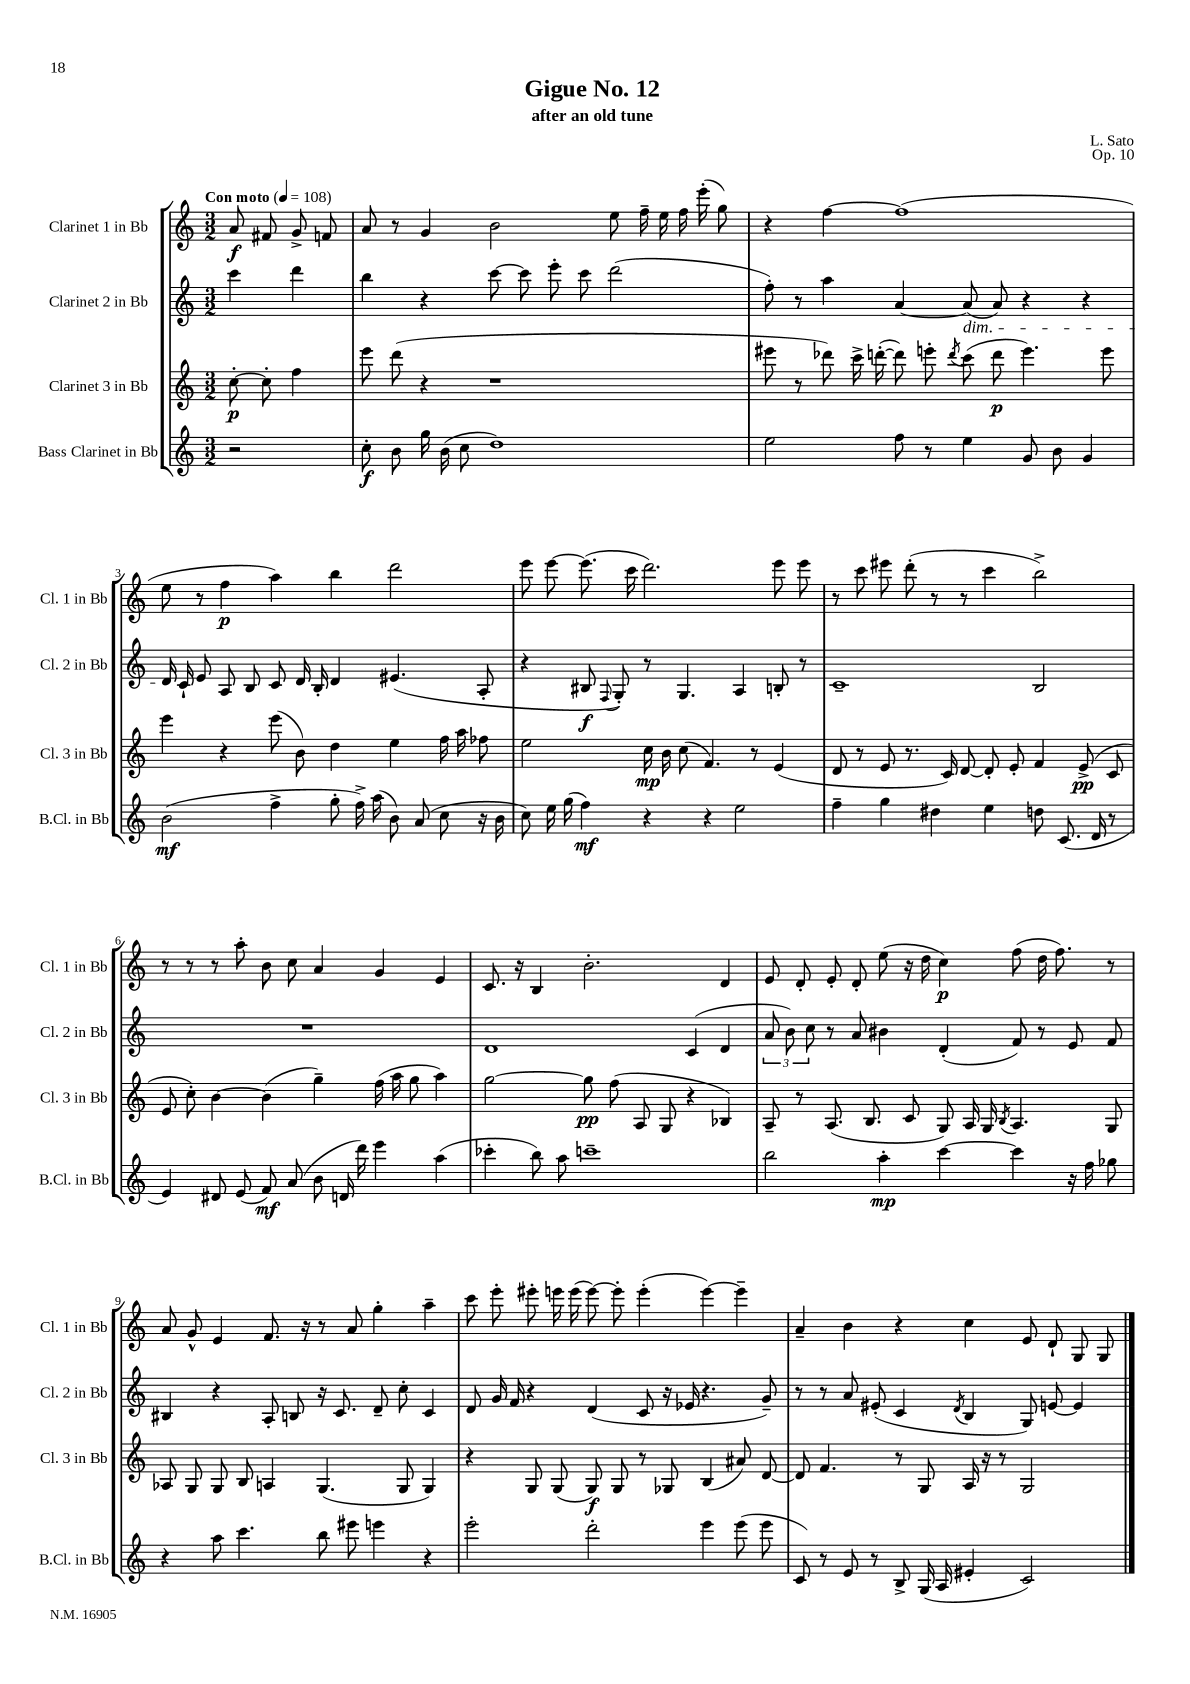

**kern	**dynam	**kern	**dynam	**kern	**dynam	**kern	**dynam
*part4	*part4	*part3	*part3	*part2	*part2	*part1	*part1
*staff4	*staff4	*staff3	*staff3	*staff2	*staff2	*staff1	*staff1
*I"Bass Clarinet in Bb	*	*I"Clarinet 3 in Bb	*	*I"Clarinet 2 in Bb	*	*I"Clarinet 1 in Bb	*
*I'B.Cl. in Bb	*	*I'Cl. 3 in Bb	*	*I'Cl. 2 in Bb	*	*I'Cl. 1 in Bb	*
*clefG2	*	*clefG2	*	*clefG2	*	*clefG2	*
*k[]	*	*k[]	*	*k[]	*	*k[]	*
*M3/2	*	*M3/2	*	*M3/2	*	*M3/2	*
*MM108	*	*MM108	*	*MM108	*	*MM108	*
=	=	=	=	=	=	=	=
!	!	!	!	!	!	!LO:TX:a:B:t=Con moto	!
2r	.	[8cc'\	p	4ccc\	.	8a/	f
.	.	8cc'\]	.	.	.	8f#X/	.
.	.	4ff\	.	4ddd\	.	8g^/	.
.	.	.	.	.	.	8fn/	.
=1	=1	=1	=1	=1	=1	=1	=1
8cc'\	f	8eee\	.	4bb\	.	8a/	.
8b\	.	(8ddd\	.	.	.	8r	.
16gg\	.	4r	.	4r	.	4g/	.
(16b\	.	.	.	.	.	.	.
8cc\	.	.	.	.	.	.	.
1dd)	.	1r	.	[8ccc\	.	2b\	.
.	.	.	.	8ccc\]	.	.	.
.	.	.	.	8eee'\	.	.	.
.	.	.	.	8ccc\	.	.	.
.	.	.	.	(2ddd\	.	8ee\	.
.	.	.	.	.	.	16ff~\	.
.	.	.	.	.	.	16ee\	.
.	.	.	.	.	.	16ff\	.
.	.	.	.	.	.	(16eee'\	.
.	.	.	.	.	.	8gg\)	.
=2	=2	=2	=2	=2	=2	=2	=2
2ee\	.	8eee#X\	.	8ff'\)	.	4r	.
.	.	8r	.	8r	.	.	.
.	.	8ddd-X\)	.	4aa\	.	[4ff\	.
.	.	16ccc^\	.	.	.	.	.
.	.	([16dddn'\	.	.	.	.	.
8ff\	.	8ddd\])	.	[4a/	.	(1ff]	.
8r	.	8eeen'\	.	.	.	.	.
.	.	8qddd/	.	.	.	.	.
!	!	!	!	!LO:TX:b:i:t=dim.	!	!	!
4ee\	.	(8ccc\	.	(8a/]	.	.	.
.	.	8ddd\	p	8a/)	.	.	.
8g/	.	4.eee\)	.	4r	.	.	.
8b\	.	.	.	.	.	.	.
4g/	.	.	.	4r	.	.	.
.	.	8eee\	.	.	.	.	.
!!LO:LB:g=z
=3	=3	=3	=3	=3	=3	=3	=3
(2b\	mf	4eee\	.	16d/	.	8ee\	.
.	.	.	.	16c`/	.	.	.
.	.	.	.	8e/	.	8r	.
.	.	4r	.	8A/	.	4ff\	p
.	.	.	.	8B/	.	.	.
4ff^\	.	(8eee\	.	8c/	.	4aa\)	.
.	.	8b\)	.	16d/	.	.	.
.	.	.	.	16B'/	.	.	.
8gg'\	.	4dd\	.	4d/	.	4bb\	.
16ff^\)	.	.	.	.	.	.	.
(16aa\	.	.	.	.	.	.	.
8b\)	.	4ee\	.	(4.e#X/	.	2ddd\	.
(8a/	.	.	.	.	.	.	.
8cc\	.	16ff\	.	.	.	.	.
.	.	16aa\	.	.	.	.	.
16r	.	8ff-X\	.	8A'/	.	.	.
16b\	.	.	.	.	.	.	.
=4	=4	=4	=4	=4	=4	=4	=4
8cc\)	.	2ee\	.	4r	.	8eee\	.
16ee\	.	.	.	.	.	[8eee\	.
(16gg\	.	.	.	.	.	.	.
4ff\)	mf	.	.	8B#X/	f	(8.eee\]	.
.	.	.	.	8qqF/	.	.	.
.	.	.	.	8G'/)	.	.	.
.	.	.	.	.	.	16ccc\	.
4r	.	16cc\	mp	8r	.	2.ddd\)	.
.	.	16b\	.	.	.	.	.
.	.	(8cc\	.	4.G/	.	.	.
4r	.	4.f/)	.	.	.	.	.
2ee\	.	.	.	4A/	.	.	.
.	.	8r	.	.	.	.	.
.	.	(4e/	.	8Bn'/	.	8eee\	.
.	.	.	.	8r	.	8eee\	.
=5	=5	=5	=5	=5	=5	=5	=5
4ff~\	.	8d/	.	1c~	.	8r	.
.	.	8r	.	.	.	8ccc\	.
4gg\	.	8e/	.	.	.	8eee#X\	.
.	.	8.r	.	.	.	(8ddd'\	.
4dd#X\	.	.	.	.	.	8r	.
.	.	16c/)	.	.	.	.	.
.	.	[8d/	.	.	.	8r	.
4ee\	.	8d'/]	.	.	.	4ccc\	.
.	.	8e'/	.	.	.	.	.
8ddn\	.	4f/	.	2B/	.	2bb^\)	.
(8.c/	.	.	.	.	.	.	.
.	.	(8e^/	pp	.	.	.	.
16d/	.	.	.	.	.	.	.
8r	.	8c/	.	.	.	.	.
!!LO:LB:g=z
=6	=6	=6	=6	=6	=6	=6	=6
4e/)	.	8e/	.	1.r	.	8r	.
.	.	8cc'\)	.	.	.	8r	.
8d#X/	.	[4b\	.	.	.	8r	.
(8e/	.	.	.	.	.	8aa'\	.
8f/)	mf	(4b\]	.	.	.	8b\	.
(8a/	.	.	.	.	.	8cc\	.
8b\	.	4gg~\)	.	.	.	4a/	.
16dn/	.	.	.	.	.	.	.
16ddd\)	.	.	.	.	.	.	.
4eee\	.	(16ff\	.	.	.	4g/	.
.	.	16aa\	.	.	.	.	.
.	.	8gg\	.	.	.	.	.
(4aa\	.	4aa\)	.	.	.	4e/	.
=7	=7	=7	=7	=7	=7	=7	=7
4ccc-X'\	.	[2gg\	.	1d	.	8.c/	.
.	.	.	.	.	.	16r	.
8bb\)	.	.	.	.	.	4B/	.
8aa\	.	.	.	.	.	.	.
1cccn~	.	8gg\]	pp	.	.	2.b'\	.
.	.	(8ff\	.	.	.	.	.
.	.	8A/	.	.	.	.	.
.	.	8G/	.	.	.	.	.
.	.	4r	.	(4c/	.	.	.
.	.	4B-X/)	.	4d/	.	4d/	.
=8	=8	=8	=8	=8	=8	=8	=8
2bb\	.	8A~/	.	12a/	.	8e/	.
.	.	.	.	12b\)	.	.	.
.	.	8r	.	.	.	8d'/	.
.	.	.	.	12cc\	.	.	.
.	.	(8.A/	.	8r	.	8e'/	.
.	.	.	.	8a/	.	8d'/	.
.	.	8.B/	.	.	.	.	.
4aa'\	mp	.	.	4b#X\	.	(8ee\	.
.	.	8c/	.	.	.	16r	.
.	.	.	.	.	.	16dd\	.
[4ccc\	.	8G/)	.	(4d'/	.	4cc\)	p
.	.	16A/	.	.	.	.	.
.	.	16G/	.	.	.	.	.
.	.	8qB/	.	.	.	.	.
4ccc\]	.	4.A/	.	8f/)	.	(8ff\	.
.	.	.	.	8r	.	16dd\	.
.	.	.	.	.	.	8.ff\)	.
16r	.	.	.	8e/	.	.	.
16ff\	.	.	.	.	.	.	.
8gg-X\	.	8G/	.	8f/	.	8r	.
!!LO:LB:g=z
=9	=9	=9	=9	=9	=9	=9	=9
4r	.	8A-X/	.	4B#X/	.	8a/	.
.	.	8G/	.	.	.	8g^^/	.
8aa\	.	8G/	.	4r	.	4e/	.
4.ccc\	.	8B/	.	.	.	.	.
.	.	4An/	.	8A'/	.	8.f/	.
.	.	.	.	8Bn/	.	.	.
.	.	.	.	.	.	16r	.
8bb\	.	(4.G/	.	16r	.	8r	.
.	.	.	.	8.c/	.	.	.
8eee#X\	.	.	.	.	.	8a/	.
4eeen\	.	.	.	8d~/	.	4gg'\	.
.	.	8G/	.	8cc'\	.	.	.
4r	.	4G/)	.	4c/	.	4aa~\	.
=10	=10	=10	=10	=10	=10	=10	=10
2eee'\	.	4r	.	8d/	.	8ccc\	.
.	.	.	.	16g/	.	8eee'\	.
.	.	.	.	16f/	.	.	.
.	.	8G/	.	4r	.	8eee#X'\	.
.	.	(8G/	.	.	.	16eeen\	.
.	.	.	.	.	.	(16eee\	.
2ddd'\	.	8G/)	f	(4d/	.	[8eee\)	.
.	.	8G/	.	.	.	8eee'\]	.
.	.	8r	.	8c/	.	(4eee'\	.
.	.	8G-X/	.	16r	.	.	.
.	.	.	.	16e-X/	.	.	.
4eee\	.	(4B/	.	4.r	.	[4eee\)	.
(8eee\	.	8a#X/)	.	.	.	4eee~\]	.
8eee\	.	[8d/	.	8g~/)	.	.	.
=11	=11	=11	=11	=11	=11	=11	=11
8c/)	.	8d/]	.	8r	.	4a~/	.
8r	.	4.f/	.	8r	.	.	.
8e/	.	.	.	8a/	.	4b\	.
8r	.	.	.	(8e#X'/	.	.	.
8B^/	.	8r	.	4c/	.	4r	.
(16G/	.	8G/	.	.	.	.	.
16A/	.	.	.	.	.	.	.
.	.	.	.	8qd/	.	.	.
4e#X'/	.	16A/	.	4B/	.	4cc\	.
.	.	16r	.	.	.	.	.
.	.	8r	.	.	.	.	.
2c/)	.	2G/	.	8G/)	.	8e/	.
.	.	.	.	[8en/	.	8d`/	.
.	.	.	.	4e/]	.	8G/	.
.	.	.	.	.	.	8G/	.
==	==	==	==	==	==	==	==
*-	*-	*-	*-	*-	*-	*-	*-
